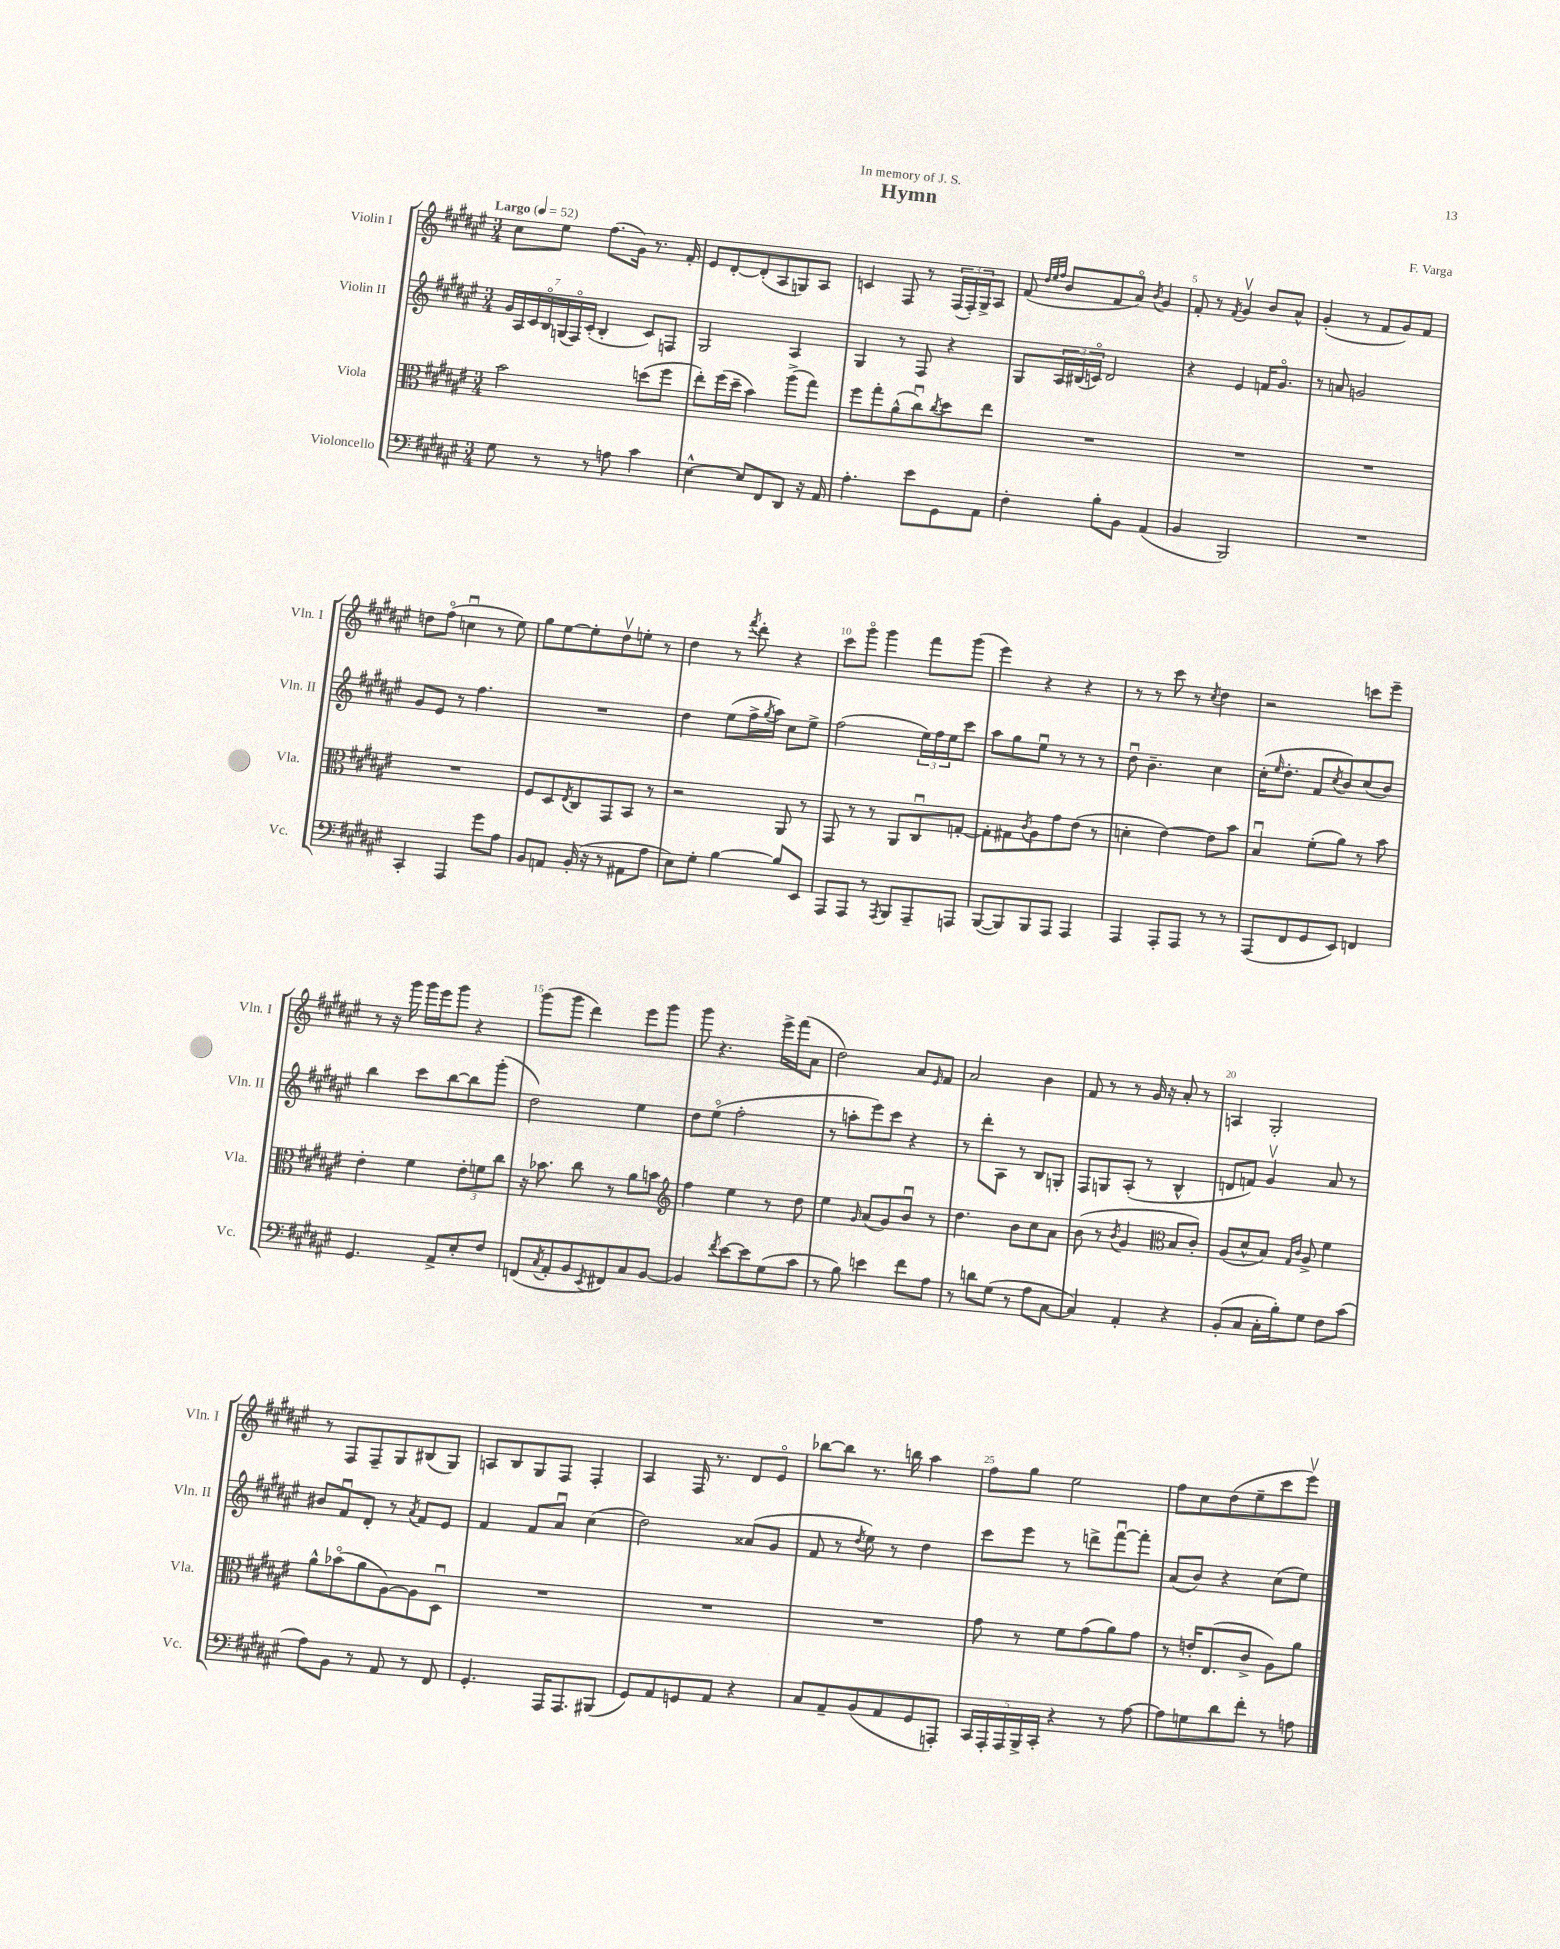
\header { title = "Hymn" composer = "F. Varga" dedication = "In memory of J. S." }
<<
\new StaffGroup <<
\new Staff = "s0" \with { instrumentName = "Violin I" shortInstrumentName = "Vln. I" } {
    \clef treble \key fis \major \numericTimeSignature \time 3/4 \tempo "Largo" 4 = 52
    cis''8 eis''8 fis''8.( gis'16) r8. fis'16-. |
    eis'8 dis'8~-. dis'8-.( ais8 g8) ais8 |
    c'4 fis8 r8 \tuplet 3/2 { fis16( fis16-.) gis16-> } ais8 |
    fis'8( \grace { dis''32 eis''32 fis''32 } b'8 fis'8 ais'8\flageolet) \acciaccatura { b'8 } gis'4 |
    fis'8-. r8 \acciaccatura { fis'8 } gis'4\upbow b'8 ais'8-^ |
    gis'4-.( r8 fis'8 gis'8) fis'8 |
    d''8 fis''8\flageolet( c''4\downbow r8 eis''8) |
    gis''8 eis''8~ eis''8-. dis''8\upbow e''8-. r8 |
    dis''4 r8 \acciaccatura { fis'''8 } dis'''8-. r4 |
    cis'''8 gis'''8\flageolet gis'''4 fis'''8 gis'''8( |
    eis'''4) r4 r4 |
    r8 r8 cis'''8 r8 \acciaccatura { cis''8 } dis''4 |
    r2 c'''8 eis'''8-- |
    r8 r16 gis'''16 gis'''16 eis'''16 gis'''8 r4 |
    gis'''8( gis'''8 dis'''4) eis'''8 gis'''8 |
    gis'''8 r4. eis'''16-> fis'''16( ais'8 |
    dis''2) ais'8 \grace { eis'16 } fis'8 |
    ais'2 b'4 |
    fis'8 r8 r8 gis'16 r16 ais'8-. r8 |
    a4 gis2-. |
    r8 fis8 fis8-- gis8 bis8( gis8) |
    a8 b8 gis8 fis8 fis4-. |
    ais4 fis16 r8. dis'8 eis'8\flageolet |
    bes''8~ bes''8 r8. b''16 ais''4 |
    fis''8 gis''8 eis''2 |
    fis''8 cis''8 dis''8( eis''8-- cis'''8 eis'''8\upbow) \bar "|." |
}
\new Staff = "s1" \with { instrumentName = "Violin II" shortInstrumentName = "Vln. II" } {
    \clef treble \key fis \major \numericTimeSignature \time 3/4
    \tuplet 7/4 { gis'16 ais16 cis'16 b16\flageolet g16( fis16\flageolet) cis'16-.( } b4-. cis'8) f8 |
    gis2 ais4 |
    gis4 r8 fis8 r4 |
    gis8 \tuplet 3/2 { ais16 bis16( c'16\flageolet) } dis'2 |
    r4 eis'4 f'16 gis'8.\flageolet |
    r8 a'8 g'2 |
    gis'8 eis'8 r8 fis''4. |
    R2. |
    dis''4 eis''8( fis''16-> \acciaccatura { gis''8 } ais''16) cis''8 eis''8-> |
    fis''2( \tuplet 3/2 { eis''16) fis''16 eis''16 } cis'''8 |
    ais''8 gis''8 eis''8\downbow r8 r8 r8 |
    dis''8\downbow b'4.-- cis''4 |
    cis''16-.( \grace { eis''16 } dis''8.-. fis'8 \acciaccatura { cis''8 } b'8) cis''8( b'8) |
    b''4 cis'''8 b''8~ b''8 gis'''8-.( |
    dis''2) eis''4 |
    dis''8 eis''8\flageolet( fis''2-. |
    r8 a''8-. eis'''8) cis'''8 r4 |
    r8 dis'''8-. ais8 r8 b8 g8-. |
    fis8 g8 ais8-.( r8 b4-^ |
    d'8 f'8) gis'4\upbow ais'8 r8 |
    bis'8 fis'8\downbow dis'8-. r8 \acciaccatura { ais'8 } fis'8 eis'8 |
    fis'4 fis'8 ais'8\downbow cis''4( |
    dis''2) aisis'8( gis'8 |
    fis'8 r8 \acciaccatura { dis''8 } eis''8) r8 dis''4 |
    cis'''8 eis'''8 r8 d'''8-> fis'''8~\downbow fis'''8-. |
    ais'8( b'8) r4 cis''8( eis''8) \bar "|." |
}
\new Staff = "s2" \with { instrumentName = "Viola" shortInstrumentName = "Vla." } {
    \clef alto \key fis \major \numericTimeSignature \time 3/4
    b'2 d''8( fis''8 |
    eis''8-.) fis''16( dis''16-- b'4) ais''8->( gis''8) |
    fis''8 gis''8-. ais'8-^( cis''8\downbow) \acciaccatura { cis''8 } dis''8 eis''8 |
    R2. |
    R2. |
    R2. |
    R2. |
    fis8 dis8 \acciaccatura { eis8 } cis8 gis,8 b,8 r8 |
    r2 ais,8 r8 |
    gis,8 r8 r8 ais,8 cis8\downbow g8~-. |
    g8-. gis8 \acciaccatura { cis'8 } ais8 gis'8 eis'8( r8 |
    d'4-. eis'4~) eis'8 b'8 |
    b4\downbow fis'8-.( ais'8) r8 b'8 |
    eis'4-. fis'4 \tuplet 3/2 { eis'8-. f'8 cis''8 } |
    r16 bes'8. cis''8 r8 ais'8 b'8 |
    \clef treble fis''4 eis''4 r8 dis''8 |
    eis''4 \grace { gis'16 } ais'8( gis'8) b'8\downbow r8 |
    dis''4. b'8 cis''8 ais'8 |
    b'8( r8 \acciaccatura { b'8 } gis'4 \clef alto b8 cis'8-.) |
    ais8( dis'8-^ b8) \grace { gis16 cis'16 } ais8-> fis'4 |
    ais'8-^ bes'8\flageolet( ais'8 ais8~) ais8 dis8\downbow |
    R2. |
    R2. |
    R2. |
    gis'8 r8 fis'8 gis'8( ais'8) gis'8 |
    r8 e'16-. eis8.( cis'8-> ais8) ais'8 \bar "|." |
}
\new Staff = "s3" \with { instrumentName = "Violoncello" shortInstrumentName = "Vc." } {
    \clef bass \key fis \major \numericTimeSignature \time 3/4
    gis8 r8 r8 a8 cis'4 |
    eis4~-^ eis8 fis,8 dis,8 r16 ais,16 |
    ais4.-. eis'8 gis,8 ais,8 |
    fis4-. b8-. b,8 ais,4( |
    b,4 b,,2) |
    R2. |
    cis,4-. ais,,4 gis'8 ais8 |
    b,8 a,8 b,16-.( r16 r8 ais,8 ais8 |
    eis8) gis8-. b4~ b8 eis,8 |
    ais,,8 ais,,8 r8 \acciaccatura { ais,,8 } b,,8 ais,,8-- a,,8 |
    b,,8~( b,,8) b,,8 ais,,8 ais,,4 |
    ais,,4 ais,,8-. ais,,8 r8 r8 |
    ais,,8( fis,8 gis,8 eis,8) f,4 |
    gis,4. ais,8-> eis8-. fis8 |
    f,8( \acciaccatura { cis8 } ais,8-. b,8 \acciaccatura { eis,8 } fis,8) cis8 b,8~ |
    b,4 \acciaccatura { fis'8 } eis'8~ eis'8 gis8( cis'8 |
    r8 b8) e'4 fis'8 ais8 |
    r8 d'8 gis8( r8 ais8 cis8~ |
    cis4) ais,4-. r4 |
    b,8-.( cis8 cis16-. b16-.) gis8 fis8 cis'8( |
    ais8) b,8 r8 ais,8 r8 fis,8 |
    gis,4.-. ais,,16 ais,,8. bis,,8( |
    gis,8) ais,8 g,8 ais,8 r4 |
    cis8 ais,8-- b,8( ais,8 gis,8 a,,8-.) |
    \tuplet 5/4 { cis,16 ais,,16-. ais,,16 b,,16-> cis,16-. } r4 r8 ais8~ |
    ais8 g8 dis'8 fis'8-. r8 a8 \bar "|." |
}
>>
>>
\layout { \context { \Score \override BarNumber.break-visibility = ##(#f #t #t) barNumberVisibility = #(every-nth-bar-number-visible 5) } }
